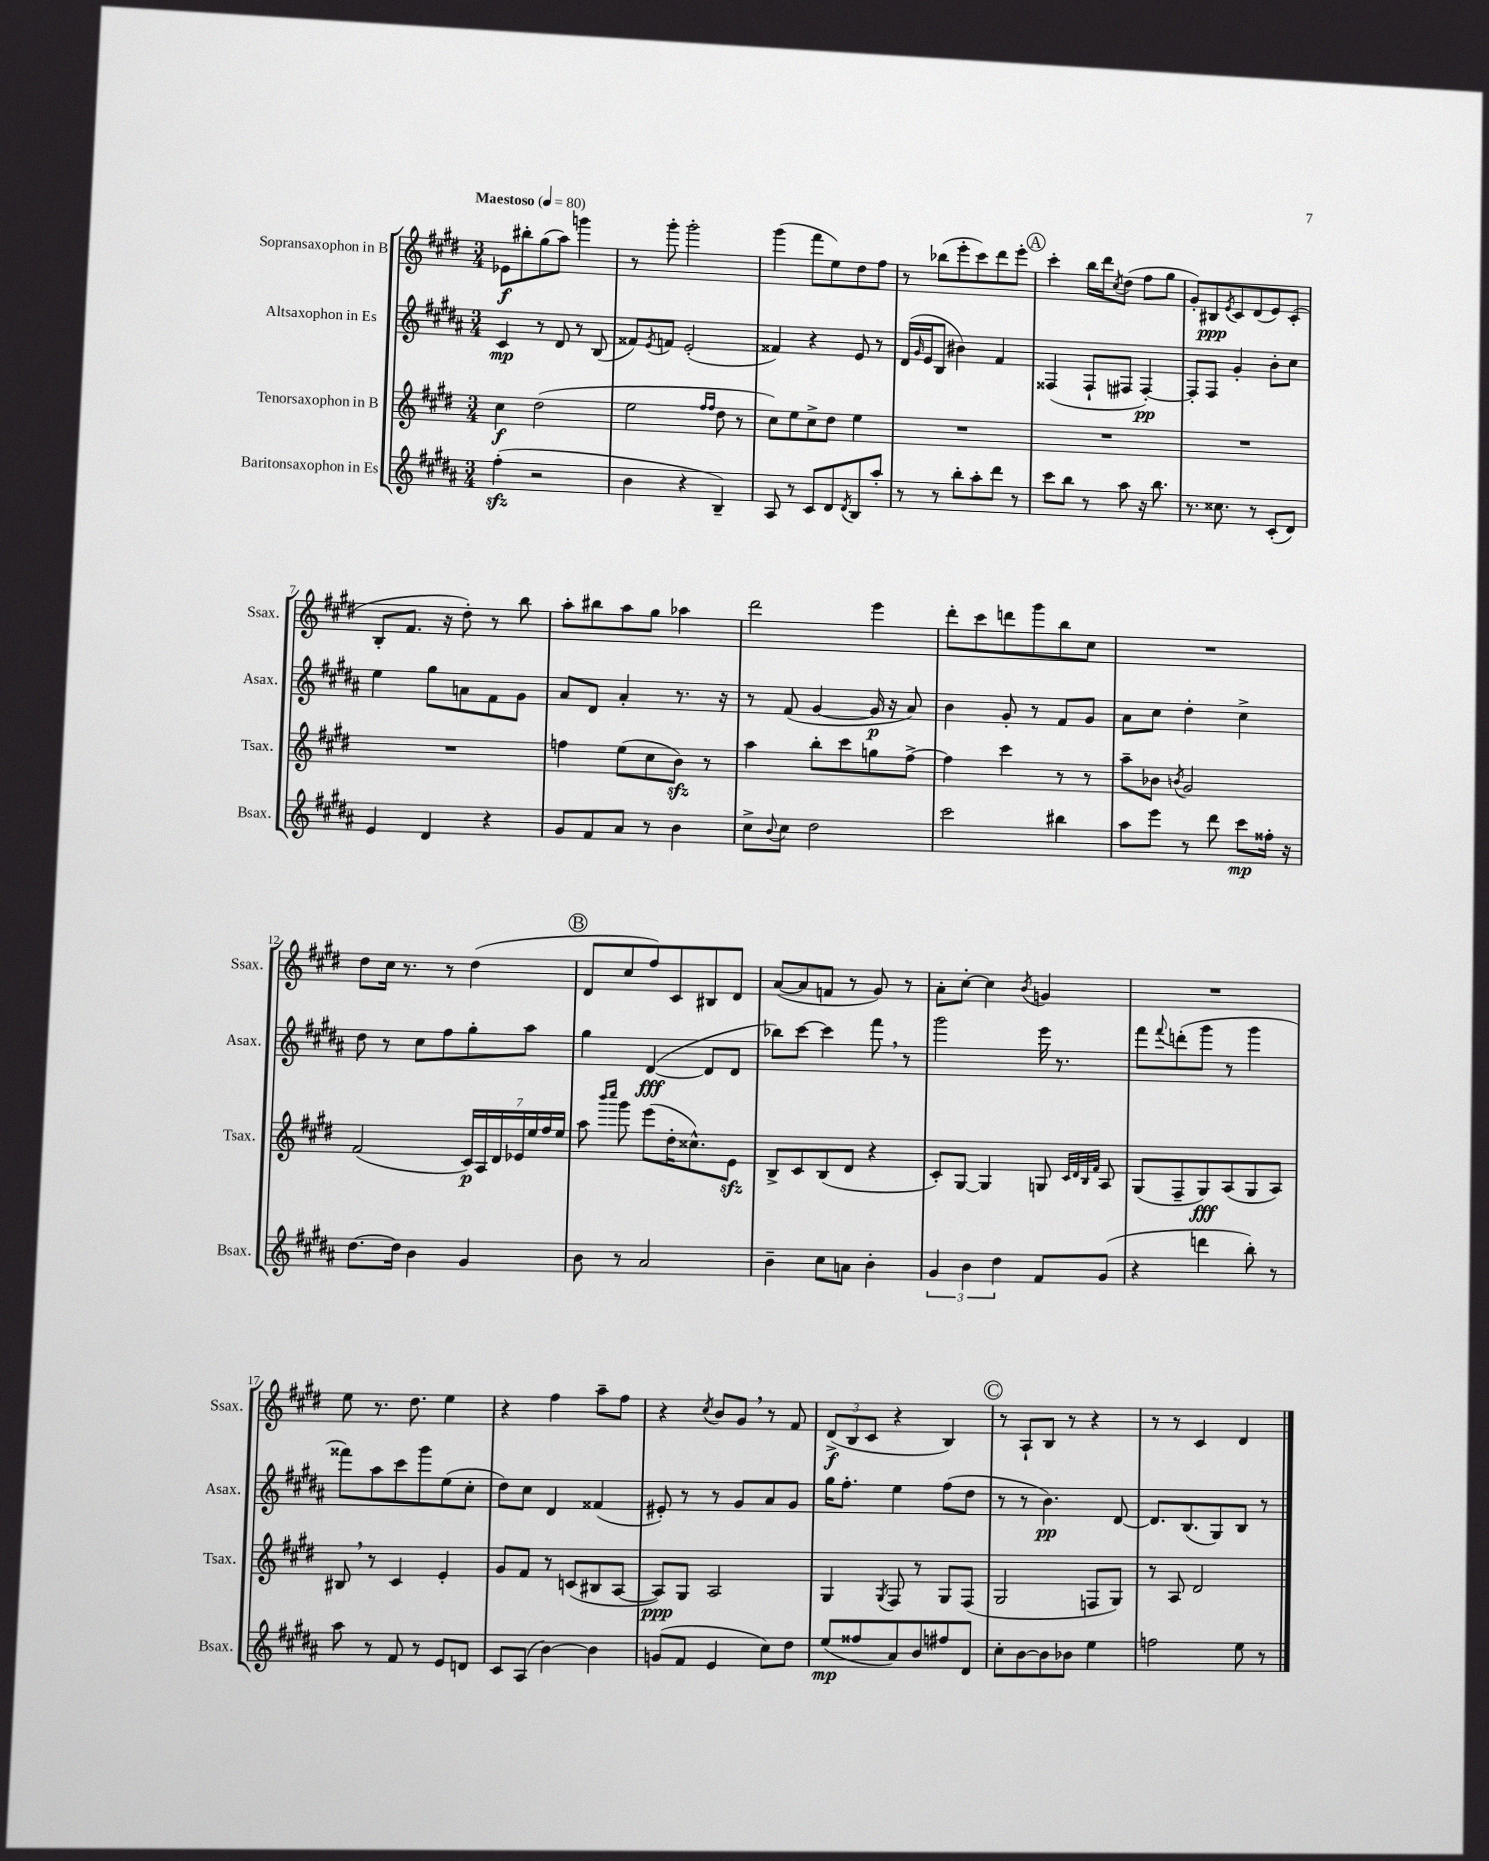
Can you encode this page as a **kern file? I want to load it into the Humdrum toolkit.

**kern	**kern	**kern	**kern
*staff4	*staff3	*staff2	*staff1
*clefG2	*clefG2	*clefG2	*clefG2
*k[f#c#g#d#a#]	*k[f#c#g#d#]	*k[f#c#g#d#a#]	*k[f#c#g#d#]
*M3/4	*M3/4	*M3/4	*M3/4
*MM80	*MM80	*MM80	*MM80
(4ff#'\	4cc#\	4c#/	8e-\L
.	.	.	8bb#'\
2r	(2dd#\	8r	(8gg#\
.	.	8d#/	8aa\J)
.	.	8r	4ggg\
.	.	(8B/	.
=	=	=	=
4b\	2ee\	8f##/L)	8r
.	.	8qe/	.
.	.	8f/J	8ggg#'\
4r	.	(2e'/	2ggg#'\
.	16qqff#/LL	.	.
.	16qqff#/JJ	.	.
4B~/)	8dd#\	.	.
.	8r	.	.
=	=	=	=
8A#/	8cc#\L)	4f##/)	(4ggg#\
8r	8ee\	.	.
8c#/L	8cc#^\	4r	8fff#\L
8d#/	8dd#\J	.	8ee\)
8qd#/	.	.	.
8B/	4ee\	8e/	8dd#\
8aa#'/J	.	8r	8ff#\J
=	=	=	=
8r	2.r	(16d#/LL	8r
.	.	16qqg#/	.
.	.	16e/J	.
8r	.	8B/J	(8bb-\L
8bb'\L	.	4b#\)	8eee'\
8aa#'\	.	.	8ccc#\)
8ddd#\J	.	4f#/	8ddd#\
8r	.	.	8eee'\J
=	=	=	=
8ccc#\L	2.r	(4F##/	4ccc#'\
8bb\J	.	.	.
8r	.	8F##`/L	16bb\LL
.	.	.	16ddd#\J
.	.	.	8qcc#/
8aa#\	.	8F#/J	(8dd#\J
16r	.	[4F#'/)	8ff#\L
8.bb\	.	.	.
.	.	.	8gg#\J
=	=	=	=
8.r	2.r	8F#'/]L	8g#'/L)
.	.	8F#/J	8B#/
8.cc##\	.	.	.
.	.	.	8qe/
.	.	4g#'/	8c#/
8r	.	.	(8d#/
(8c#'/L	.	8b'\L	8e/)
8d#/J)	.	8cc#\J	(8c#'/J
=	=	=	=
4e/	2.r	4ee\	8B'/L
.	.	.	8.f#/J
4d#/	.	8gg#\L	.
.	.	.	16r
.	.	8a\	8dd#'\)
4r	.	8f#\	8r
.	.	8g#\J	8bb\
=	=	=	=
8g#/L	4ff\	8a#/L	8aa'\L
8f#/	.	8d#/J	8bb#\
8a#/J	(8ee\L	4a#'/	8aa\
8r	8cc#\	.	8gg#\J
4b\	8b\J)	8.r	4aa-\
.	8r	.	.
.	.	16r	.
=	=	=	=
8cc#^\L	4aa\	8r	2ddd#\
8qqb/	.	.	.
8cc#\J	.	(8f#/	.
2dd#\	8bb'\L	[4g#/	.
.	8ccc#\	.	.
.	8gg\	16g#/]	4eee\
.	.	16r	.
.	[8ff#^\J	8a#/)	.
=	=	=	=
2ccc#\	4ff#\]	4b\	8ddd#'\L
.	.	.	8ccc#\
.	4ccc#\	8g#'/	8ddd\
.	.	8r	8ggg#\
4bb#\	8r	8f#/L	8bb\
.	8r	8g#/J	8cc#\J
=	=	=	=
8aa#\L	8aa~\L	8a#\L	2.r
8eee\J	8b-\J	8cc#\J	.
.	8qb/	.	.
8r	2g#/	4dd#'\	.
8ddd#\	.	.	.
8ccc#\L	.	4cc#^\	.
16ff##'\Jk	.	.	.
16r	.	.	.
=	=	=	=
[8.dd#\L	(2f#/	8dd#\	8dd#\L
.	.	8r	16cc#\Jk
16dd#\]Jk	.	.	8.r
4b\	.	8cc#\L	.
.	.	8ff#\	8r
4g#/	28c#/LL)	8gg#'\	(4dd#\
.	28A/	.	.
.	28d#/	.	.
.	28e-/	.	.
.	.	8aa#\J	.
.	28ee/	.	.
.	28ff#/	.	.
.	28ee/JJ	.	.
=	=	=	=
8b\	8aa\	4gg#\	8d#/L
.	16qqbbb/LL	.	.
.	16qqcccc#/JJ	.	.
8r	8ggg#\	.	8cc#/
2a#/	(8eee\L	([4d#/	8ff#/)
.	16dd#'\K	.	8c#/
.	8.cc##^^\)	.	.
.	.	8d#/]L	8B#/
.	8e\J	8d#/J	8d#/J
=	=	=	=
4b~\	8B^/L	8bb-\L)	([8a/L
.	8c#/	[8ccc#\J	8a/]
8cc#\L	(8B/	4ccc#\]	8f/J
8a\J	8d#/J	.	8r
4b'\	4r	8fff#\	8g#/)
.	.	8r	8r
=	=	=	=
6g#/	8c#'/L)	2ggg#\	8a'\L
.	[8G#/J	.	[8cc#'\J
6b\	.	.	.
.	4G#/]	.	4cc#\]
6dd#\	.	.	.
.	.	.	8qb/
8f#/L	8G/	16eee\	4g/
.	.	8.r	.
.	32qqc#/LLL	.	.
.	32qqd#/	.	.
.	32qqB/	.	.
.	32qqf#/JJJ	.	.
(8g#/J	8A/	.	.
=	=	=	=
4r	(8G#/L	8fff#\L	2.r
.	.	8qqfff#/	.
.	8F#~/	(8ddd'\	.
4ddd\	8G#/)	8ggg#\J	.
.	(8A/	8r	.
8bb'\)	8G#/	4ggg#\	.
8r	8A/J)	.	.
=	=	=	=
8aa#\	8B#/	8fff##\L)	8ee\
8r	8r	8aa#\	8.r
8f#/	4c#/	8ccc#\	.
.	.	.	8.dd#\
8r	.	8ggg#\	.
8e/L	4e'/	(8ee\	4ee\
8d/J	.	8cc#'\J	.
=	=	=	=
8c#/L	8g#/L	8dd#\L)	4r
(8A#/J	8f#/J	8cc#\J	.
[4b\)	8r	4d#/	4ff#\
.	(8c/L	.	.
4b\]	8B#/	(4f##/	8aa~\L
.	[8A/J	.	8ff#\J
=	=	=	=
(8g/L	8A/]L)	8e#'/)	4r
8f#/J	8G#/J	8r	.
.	.	.	8qcc#/
4e/	2A/	8r	8b/L
.	.	8g#/L	8g#/J
8cc#\L)	.	8a#/	8r
8dd#\J	.	8g#/J	8f#/
=	=	=	=
(8ee/L	4G#/	16gg#\LK	(12d#^/L
.	.	8.ff#'\J	.
.	.	.	12B/
8ff##/	.	.	.
.	.	.	12c#/J
.	8qG#/	.	.
8a#/)	8F#/	4ee\	4r
8b/	8r	.	.
8ff#/	8G#/L	(8ff#\L	4B/)
8d#/J	(8F#/J	8dd#\J	.
=	=	=	=
8cc#'\L	2G#/	8r	8r
[8b\	.	8r	8A`/L
8b\]	.	4.b\)	8B/J
8b-\J	.	.	8r
4ee\	8F/L	.	4r
.	8G#/J)	[8d#/	.
=	=	=	=
2ff\	8r	8.d#/]L	8r
.	8A/	.	8r
.	.	(8.B/	.
.	2d#/	.	4c#/
.	.	8G#/)	.
8ee\	.	8B/J	4d#/
8r	.	8r	.
==	==	==	==
*-	*-	*-	*-
